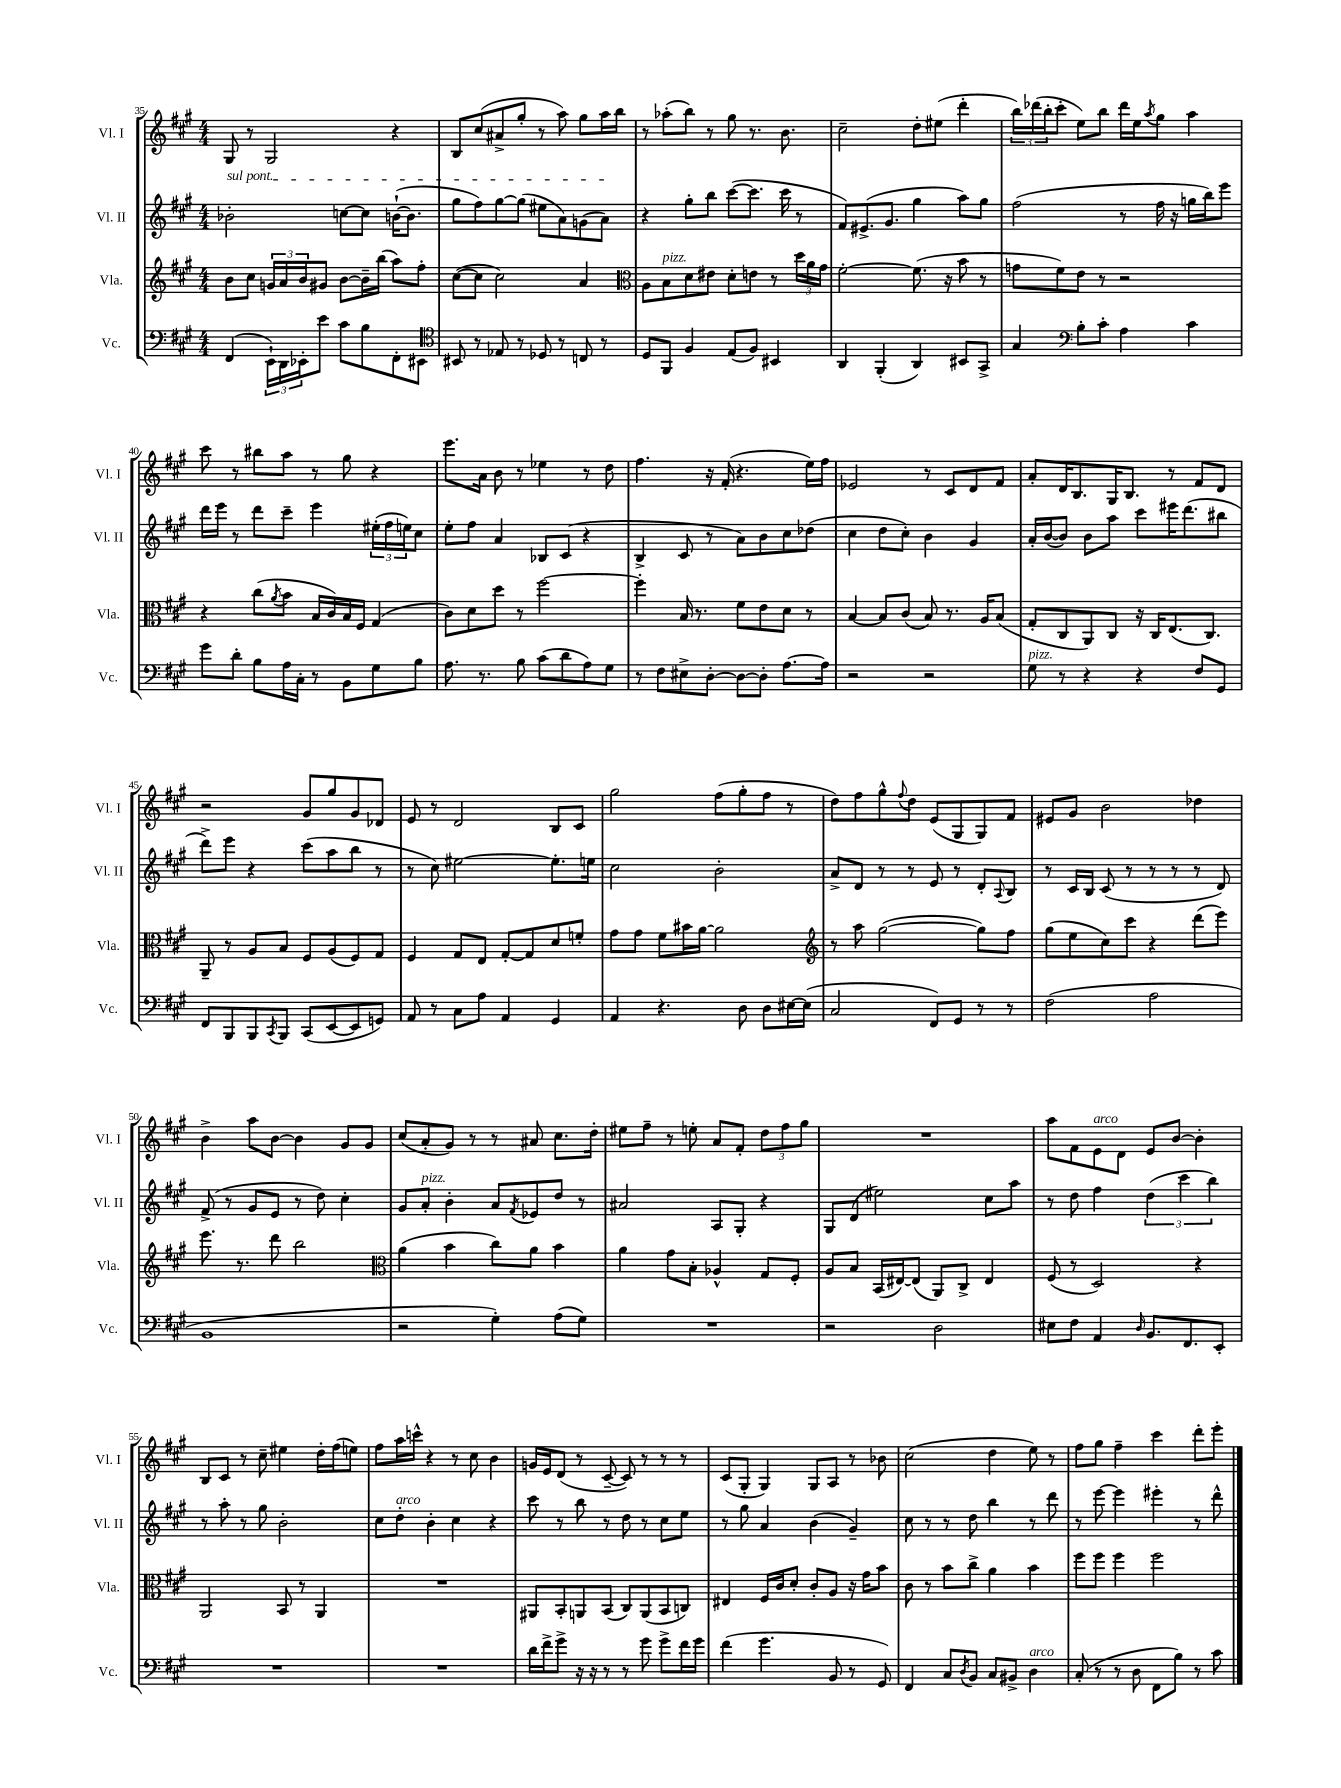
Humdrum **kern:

**kern	**kern	**kern	**kern
*part4	*part3	*part2	*part1
*staff4	*staff3	*staff2	*staff1
*I"Vc.	*I"Vla.	*I"Vl. II	*I"Vl. I
*I'Vc.	*I'Vla.	*I'Vl. II	*I'Vl. I
*clefF4	*clefG2	*clefG2	*clefG2
*k[f#c#g#]	*k[f#c#g#]	*k[f#c#g#]	*k[f#c#g#]
*M4/4	*M4/4	*M4/4	*M4/4
=35	=35	=35	=35
!	!	!LO:TX:a:i:t=sul pont.	!
(4FF#/	8b\L	2b-X'\	8G#/
.	8cc#\J	.	8r
24EE`\LL)	24gn/LL	.	2G#/
24DD\	24a/	.	.
24EE-X'\J	24b/J	.	.
8e\J	8g#X/J	.	.
8c#\L	[8b\L	[8ccn\L	.
8B\	16b~\L]	8cc\J]	.
.	(16bb\JJ	.	.
8FF#'\	8aa\L)	([16bn`\KL	4r
.	.	8.b\J]	.
8EE#X\J	8ff#'\J	.	.
=36	=36	=36	=36
*clefC4	*	*	*
8BB#X/	([8cc#\L	8gg#\L	8B/L
8r	8cc#\J]	8ff#\)	(8cc#/
8E-X/	2cc#\)	[8gg#\	8a#X^/
8r	.	(8gg#\J]	8gg#'/J
8D-X/	.	8ee#X\L	8r
8r	.	8a\)	8aa\)
8Cn/	4a/	(8gn\	8gg#\L
8r	.	8a\J)	16aa\L
.	.	.	16bb\JJ
=37	=37	=37	=37
*	*clefC3	*	*
8D/L	8A\L	4r	8r
!	!LO:TX:a:i:t=pizz.	!	!
8FF#/J	8B\	.	(8aa-X'\L
4F#/	8d\	8gg#'\L	8bb\J)
.	8e#X\J	8bb\J	8r
(8E/L	8d'\L	([8ccc#\L	8gg#\
8F#/J)	8en\J	8.ccc#\J]	8.r
4BB#X/	8r	.	.
.	.	16ccc#\	8.b\
.	24dd\LL	8r	.
.	24a\	.	.
.	24g#\JJ	.	.
=38	=38	=38	=38
4AA/	[2f#'\	8f#/L)	2cc#~\
.	.	(8.e#X^/	.
(4FF#'/	.	.	.
.	.	8.g#/J	.
4AA/)	(8.f#\]	4gg#\	8dd'\L
.	.	.	(8ee#X\J
.	16r	.	.
8BB#X/L	8b\	8aa\L)	4ddd'\
8GG#^/J	8r	8gg#\J	.
=39	=39	=39	=39
4G#/	8gn\L	(2ff#\	24bb\LL)
.	.	.	(24ddd-X\
.	.	.	24bb'\J
.	8f#\)	.	8ccc#'\J
*clefF4	*	*	*
8B'\L	8e\J	.	8ee\L)
8c#'\J	8r	.	8bb\J
4A\	2r	8r	16ddd-\LL
.	.	.	16ee\J
.	.	.	8qaa/
.	.	16ff#\	8gg#\J
.	.	16r	.
4c#\	.	16ggn\LL	4aa\
.	.	16bb\J)	.
.	.	8eee\J	.
!!LO:LB:g=z
=40	=40	=40	=40
8g#\L	4r	16ddd\LL	8ccc#\
.	.	16eee\JJ	.
8d'\J	.	8r	8r
8B\L	(8cc#\L	8ddd\L	8bb#X\L
.	8qa/	.	.
16A\L	8b\J	8ccc#~\J	8aa\J
16C#'\JJ	.	.	.
8r	16B/LL	4eee\	8r
.	16c#/)	.	.
8BB\L	16B/	.	8gg#\
.	16F#/JJ	.	.
8G#\	(4G#/	(24ee#X'\LL	4r
.	.	24ff#\	.
.	.	24een\J)	.
8B\J	.	8cc#\J	.
=41	=41	=41	=41
8.A\	8c#\L)	8ee'\L	8.eee\L
.	8d\	8ff#\J	.
8.r	.	.	16a\Jk
.	8dd\J	4a/	8b\
8B\	8r	.	8r
(8c#\L	[2ff#\	8B-X/L	4ee-X\
8d\	.	(8c#/J	.
8A\)	.	4r	8r
8G#\J	.	.	8dd\
=42	=42	=42	=42
8r	4ff#'\]	4B^/	4.ff#\
8F#\L	.	.	.
8E#X^\	16B/	8c#/	.
.	8.r	.	.
[8D'\J	.	8r	16r
.	.	.	(16f#'/
8D\L_	8f#\L	8a\L)	4.r
8D'\J]	8e\	8b\	.
[8.A\L	8d\J	8cc#\	.
.	8r	(8dd-X\J	16ee\LL)
16A\Jk]	.	.	16ff#\JJ
=43	=43	=43	=43
2r	[4B/	4cc#\	2e-X/
.	8B/L]	8dd\L	.
.	(8c#/J	8cc#'\J)	.
2r	8B/)	4b\	8r
.	8.r	.	8c#/L
.	.	4g#/	8d/
.	16A/KL	.	.
.	(8B/J	.	8f#/J
=44	=44	=44	=44
!LO:TX:a:i:t=pizz.	!	!	!
8G#\	8G#'/L	16a'/LL	8a'/L
.	.	([16b/J	.
8r	8C#/	8b/J])	16d/K
.	.	.	8.B/
4r	8AA/)	8b\L	.
.	8C#/J	8aa\J	16G#/K
.	.	.	8.B/J
4r	16r	8ccc#\L	.
.	16C#/KL	.	.
.	(8.E/	16eee#X\K	8r
.	.	(8.ddd\	.
8F#/L	.	.	8f#/L
.	8.C#/J)	.	.
8GG#/J	.	8bb#X\J	8d/J
!!LO:LB:g=z
=45	=45	=45	=45
8FF#/L	8AA~/	8ddd^\L)	2r
8BBB/	8r	8eee\J	.
8BBB/	8A/L	4r	.
8qCC#/	.	.	.
8BBB/J	8B/J	.	.
(8CC#/L	8F#/L	(8ccc#\L	8g#/L
[8EE/	(8A/	8aa\	8gg#/
8EE/]	8F#/)	8bb\J	8g#/
8GGn/J)	8G#/J	8r	8d-X/J
=46	=46	=46	=46
8AA/	4F#/	8r	8e/
8r	.	8cc#\)	8r
8C#\L	8G#/L	[2ee#X\	2d/
8A\J	8E/J	.	.
4AA/	[8G#'/L	.	.
.	8G#/]	.	.
4GG#/	8d/	8.ee#'\L]	8B/L
.	8fn'/J	.	8c#/J
.	.	16een\Jk	.
=47	=47	=47	=47
4AA/	8g#\L	2cc#\	2gg#\
.	8g#\J	.	.
4.r	8f#\L	.	.
.	16b#X\L	.	.
.	[16a\JJ	.	.
.	2a\]	2b'\	(8ff#\L
8D\	.	.	8gg#'\
8D\L	.	.	8ff#\J
[16E#X\L	.	.	8r
(16E#\JJ]	.	.	.
=48	=48	=48	=48
*	*clefG2	*	*
2C#/	8r	8a^/L	8dd\L)
.	8aa\	8d/J	8ff#\
.	([2gg#\	8r	8gg#^^\
.	.	.	8qqff#/
.	.	8r	8dd\J
8FF#/L)	.	8e/	(8e/L
8GG#/J	.	8r	8G#/
8r	8gg#\L])	8d'/L	8G#/)
.	.	8qqA/	.
8r	8ff#\J	8B/J	8f#/J
=49	=49	=49	=49
(2F#\	(8gg#\L	8r	8e#X/L
.	8ee\	16c#/LL	8g#/J
.	.	16B/JJ	.
.	8cc#\)	(8c#/	2b\
.	8ccc#\J	8r	.
2A\	4r	8r	.
.	.	8r	.
.	(8ddd\L	8r	4dd-X\
.	8eee\J)	8d/)	.
!!LO:LB:g=z
=50	=50	=50	=50
1BB	8.eee\	(8f#^/	4b^\
.	.	8r	.
.	8.r	.	.
.	.	8g#/L	8aa\L
.	8ddd\	8e/J	[8b\J
.	2bb\	8r	4b\]
.	.	8dd\)	.
.	.	4cc#'\	8g#/L
.	.	.	8g#/J
=51	=51	=51	=51
*	*clefC3	*	*
2r	(4a\	8g#/L	(8cc#/L
!	!	!LO:TX:a:i:t=pizz.	!
.	.	8a'/J	8a'/
.	4b\	4b'\	8g#/J)
.	.	.	8r
4G#'\)	8cc#\L)	8a/L	8r
.	.	8qf#/	.
.	8a\J	8e-X/	8a#X/
(8A\L	4b\	8dd/J	8.cc#\L
8G#\J)	.	8r	.
.	.	.	16dd'\Jk
=52	=52	=52	=52
1r	4a\	2a#X/	8ee#X\L
.	.	.	8ff#~\J
.	8g#\L	.	8r
.	8B'\J	.	8een'\
.	4A-X^^/	8A/L	8a/L
.	.	8G#'/J	8f#'/J
.	8G#/L	4r	12dd\L
.	.	.	12ff#\
.	8F#'/J	.	.
.	.	.	12gg#\J
=53	=53	=53	=53
2r	8A/L	8G#/L	1r
.	8B/J	(8d/J	.
.	(16BB/LL	2ee#X\)	.
.	[16E#X/J)	.	.
.	(8E#/J]	.	.
2D\	8AA/L)	.	.
.	8C#^/J	.	.
.	4E#/	8cc#\L	.
.	.	8aa\J	.
=54	=54	=54	=54
8E#X\L	(8F#/	8r	8aa\L
8F#\J	8r	8dd\	8f#\
!	!	!	!LO:TX:a:i:t=arco
4AA/	2D/)	4ff#\	8e\
.	.	.	8d\J
16qqD/	.	.	.
8.BB/L	.	(6dd\	8e/L
.	.	.	[8b/J
.	.	6ccc#\	.
8.FF#/	.	.	.
.	4r	.	4b'\]
.	.	6bb\)	.
8EE'/J	.	.	.
!!LO:LB:g=z
=55	=55	=55	=55
1r	2AA/	8r	8B/L
.	.	8aa'\	8c#/J
.	.	8r	8r
.	.	8gg#\	8cc#~\
.	8BB/	2b'\	4ee#X\
.	8r	.	.
.	4AA/	.	16dd'\LL
.	.	.	(16ff#\J
.	.	.	8een\J)
=56	=56	=56	=56
1r	1r	8cc#\L	8ff#\L
!	!	!LO:TX:a:i:t=arco	!
.	.	8dd'\J	16aa\L
.	.	.	16cccn^^\JJ
.	.	4b'\	4r
.	.	4cc#\	8r
.	.	.	8cc#\
.	.	4r	4b\
=57	=57	=57	=57
16d\LL	8AA#X/L	8ccc#\	16gn/LL
16f#^\J	.	.	16e/J
8g#^\J	8BB'/	8r	(8d/J
16r	8AAn/	8bb\	8r
16r	.	.	.
8r	(8BB/J	8r	[8c#~/
8r	8C#/L)	8dd\	8c#/])
8g#\	(8AA/	8r	8r
8g#^\L	8BB/	8cc#\L	8r
16f#\L	8Cn/J)	8ee\J	8r
16g#\JJ	.	.	.
=58	=58	=58	=58
(4f#\	4E#X/	8r	(8c#/L
.	.	8gg#\	8G#'/J
4.g#\	16F#/LL	4a/	4G#/)
.	16c#/J	.	.
.	8d'/J	.	.
.	8c#'/L	(4b\	8G#/L
8BB/	8A/J	.	8A/J
8r	16r	4g#~/)	8r
.	16g#\KL	.	.
8GG#/)	8b\J	.	8b-X\
=59	=59	=59	=59
4FF#/	8c#\	8cc#\	(2cc#\
.	8r	8r	.
8C#/L	8b\L	8r	.
8qD/	.	.	.
8BB/J	8cc#^\J	8dd\	.
8C#/L	4a\	4bb\	4dd\
8BB#X^/J	.	.	.
!LO:TX:a:i:t=arco	!	!	!
4D\	4b\	8r	8ee\)
.	.	8ddd\	8r
=60	=60	=60	=60
(8C#'/	8ff#\L	8r	8ff#\L
8r	8ff#\J	[8eee\	8gg#\J
8r	4ff#\	4eee\]	4ff#~\
8D\	.	.	.
8FF#\L	2ff#\	4eee#X'\	4ccc#\
8B\J)	.	.	.
8r	.	8r	8ddd'\L
8c#\	.	8ddd^^\	8eee'\J
==	==	==	==
*-	*-	*-	*-
